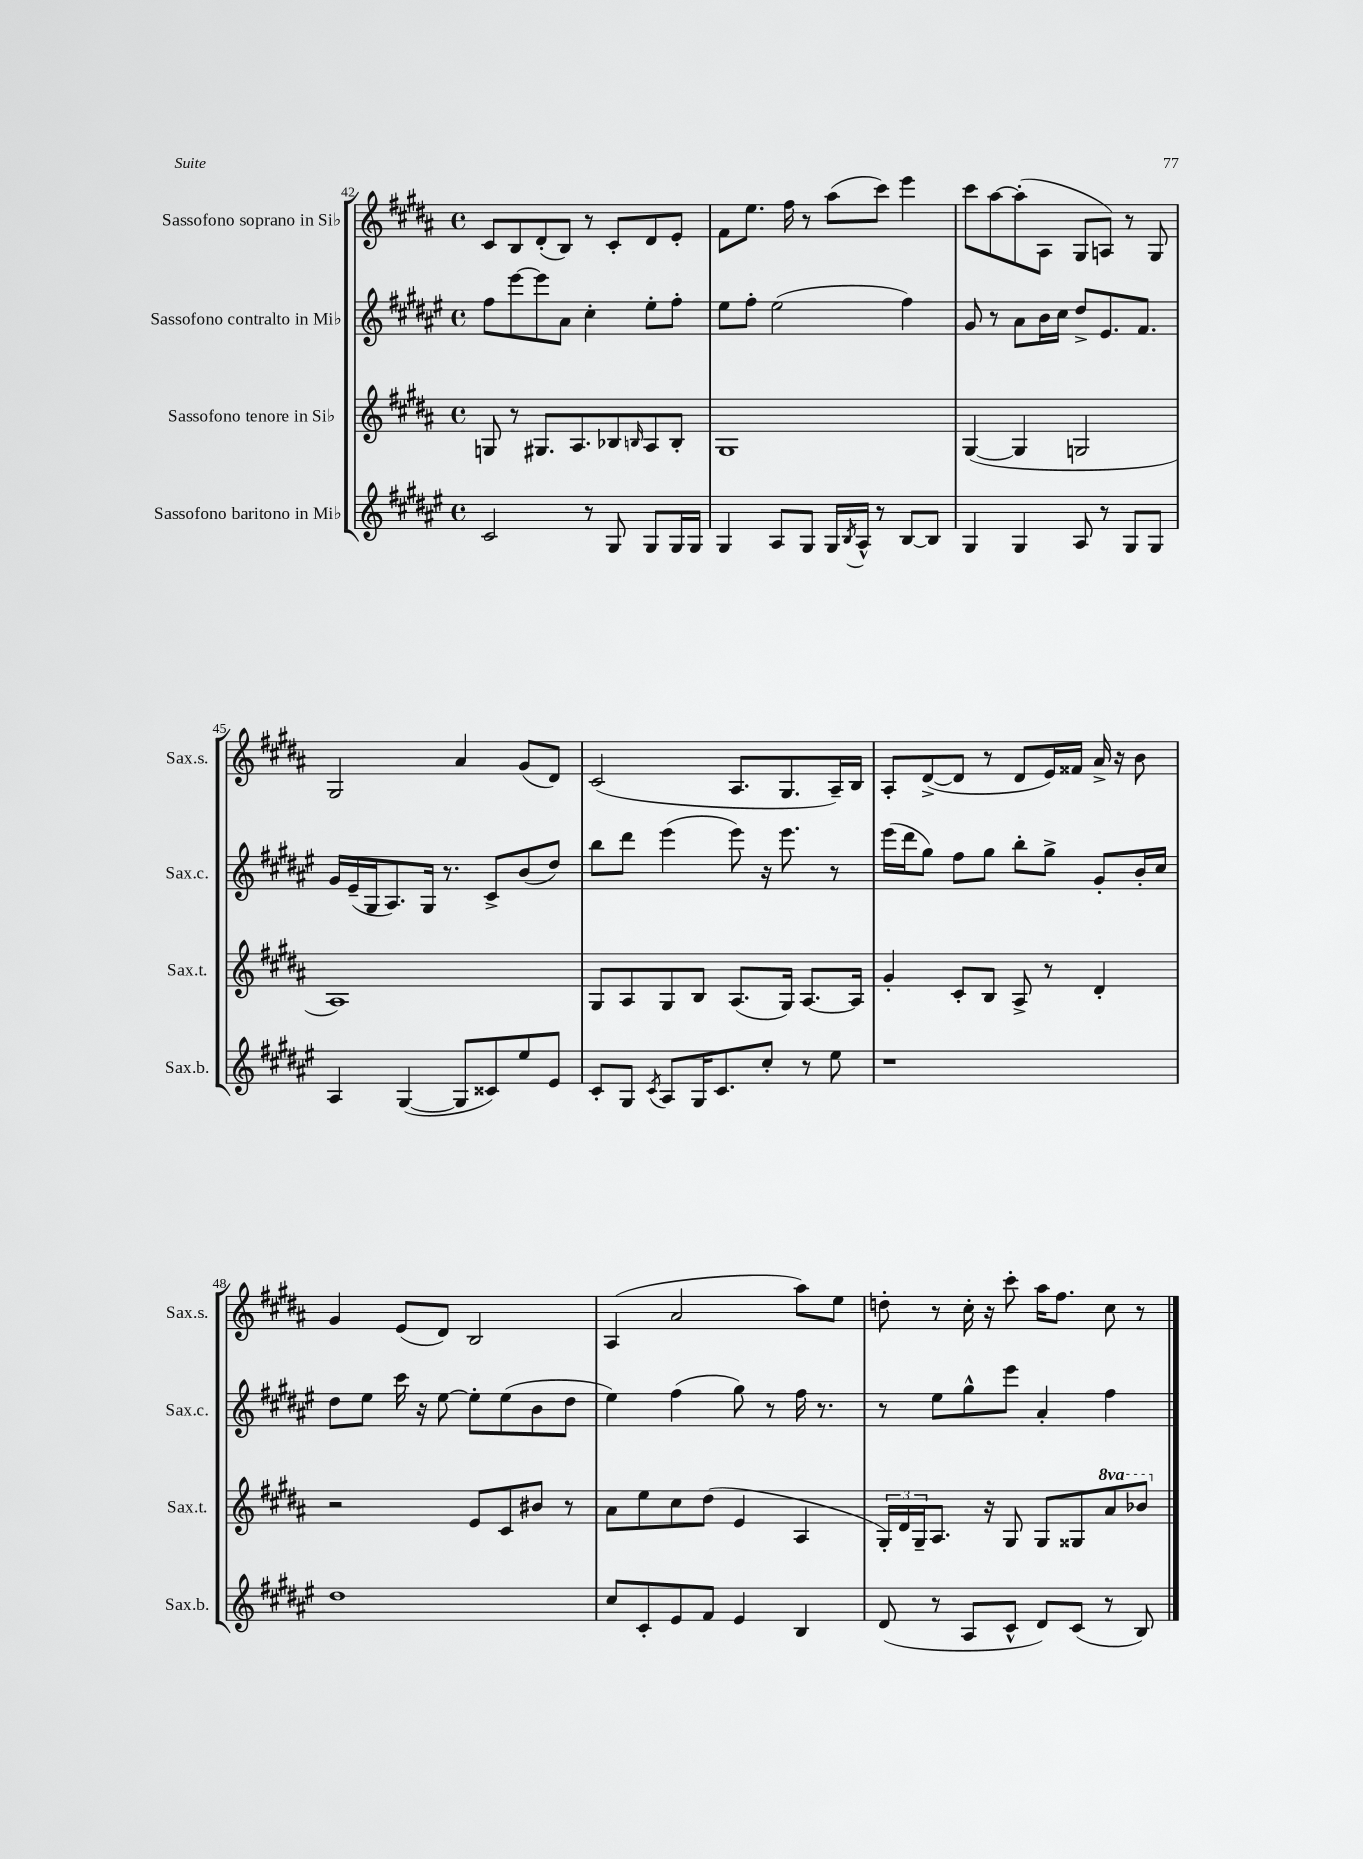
<<
\new StaffGroup <<
\new Staff = "s0" \with { instrumentName = "Sassofono soprano in Sib" shortInstrumentName = "Sax.s." } {
    \clef treble \key b \major \defaultTimeSignature \time 4/4
    cis'8 b8 dis'8-.( b8) r8 cis'8-. dis'8 e'8-. |
    fis'8 e''8. fis''16 r8 ais''8( cis'''8) e'''4 |
    cis'''8 ais''8~ ais''8-.( ais8 gis8 a8) r8 gis8 |
    gis2 ais'4 gis'8( dis'8) |
    cis'2( ais8. gis8. ais16--) b16 |
    ais8-. dis'8~->( dis'8 r8 dis'8 e'16) fisis'16 ais'16-> r16 b'8 |
    gis'4 e'8( dis'8) b2 |
    ais4( ais'2 ais''8) e''8 |
    d''8-. r8 cis''16-. r16 cis'''8-. ais''16 fis''8. cis''8 r8 \bar "|." |
}
\new Staff = "s1" \with { instrumentName = "Sassofono contralto in Mib" shortInstrumentName = "Sax.c." } {
    \clef treble \key fis \major \defaultTimeSignature \time 4/4
    fis''8 eis'''8~ eis'''8 ais'8 cis''4-. eis''8-. fis''8-. |
    eis''8 fis''8-. eis''2( fis''4) |
    gis'8 r8 ais'8 b'16 cis''16 dis''8-> eis'8. fis'8. |
    gis'16 eis'16--( gis16 ais8.) gis16 r8. cis'8-> b'8( dis''8) |
    b''8 dis'''8 eis'''4( eis'''8) r16 eis'''8. r8 |
    eis'''16( dis'''16 gis''8) fis''8 gis''8 b''8-. gis''8-> gis'8-. b'16-. cis''16 |
    dis''8 eis''8 cis'''16 r16 eis''8~ eis''8-. eis''8( b'8 dis''8 |
    eis''4) fis''4( gis''8) r8 fis''16 r8. |
    r8 eis''8 gis''8-^ eis'''8 ais'4-. fis''4 \bar "|." |
}
\new Staff = "s2" \with { instrumentName = "Sassofono tenore in Sib" shortInstrumentName = "Sax.t." } {
    \clef treble \key b \major \defaultTimeSignature \time 4/4 \set Staff.ottavationMarkups = #ottavation-simple-ordinals
    g8 r8 gis8. ais8. bes8 \grace { b16 } ais8 b8-. |
    gis1 |
    gis4~( gis4 g2 |
    ais1) |
    gis8 ais8 gis8 b8 ais8.( gis16) ais8.~ ais16 |
    gis'4-. cis'8-. b8 ais8-> r8 dis'4-. |
    r2 e'8 cis'8 bis'8 r8 |
    ais'8 e''8 cis''8 dis''8( e'4 ais4 |
    \tuplet 3/2 { gis16-.) dis'16 gis16-- } ais8. r16 gis8 gis8 gisis8 \ottava #1 ais''8 bes''8 \ottava #0 \bar "|." |
}
\new Staff = "s3" \with { instrumentName = "Sassofono baritono in Mib" shortInstrumentName = "Sax.b." } {
    \clef treble \key fis \major \defaultTimeSignature \time 4/4
    cis'2 r8 gis8 gis8 gis16 gis16 |
    gis4 ais8 gis8 gis16 \acciaccatura { b8 } ais16-^ r8 b8~ b8 |
    gis4 gis4 ais8 r8 gis8 gis8 |
    ais4 gis4~( gis8 cisis'8) eis''8 eis'8 |
    cis'8-. gis8 \acciaccatura { cis'8 } ais8 gis16 cis'8. cis''8-. r8 eis''8 |
    r1 |
    dis''1 |
    cis''8 cis'8-. eis'8 fis'8 eis'4 b4 |
    dis'8( r8 ais8 cis'8-^ dis'8) cis'8( r8 b8) \bar "|." |
}
>>
>>
\layout { \context { \Score currentBarNumber = #42 } }
